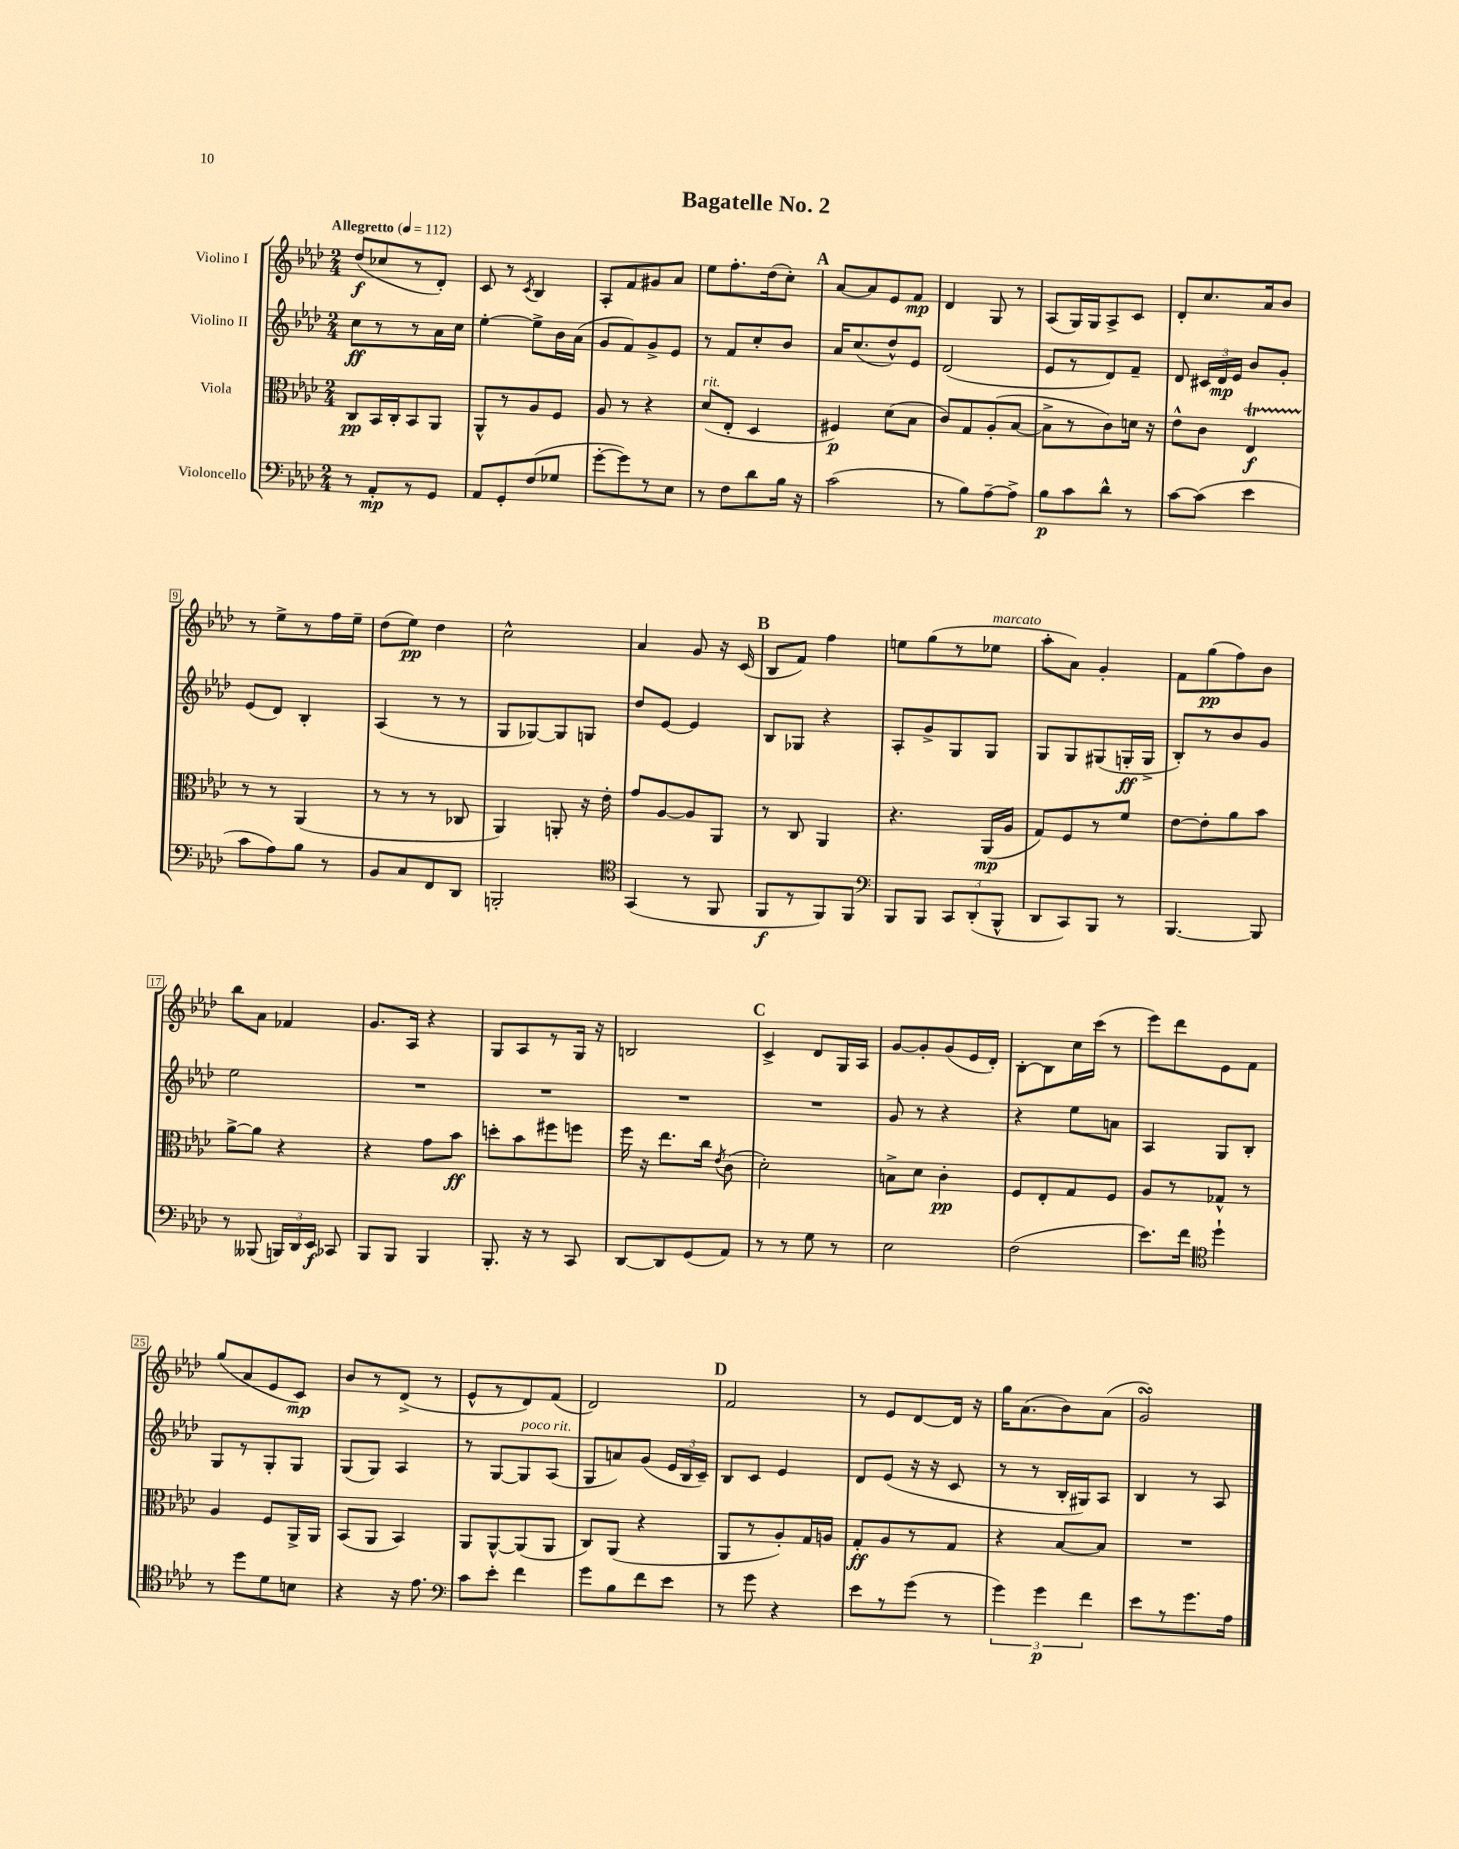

**kern	**kern	**kern	**kern
*staff4	*staff3	*staff2	*staff1
*clefF4	*clefC3	*clefG2	*clefG2
*k[b-e-a-d-]	*k[b-e-a-d-]	*k[b-e-a-d-]	*k[b-e-a-d-]
*M2/4	*M2/4	*M2/4	*M2/4
*MM112	*MM112	*MM112	*MM112
8r	8C	8cc	(8dd-
8AA-'	16BB-	8r	8cc-
.	16C'	.	.
8r	8BB-	8r	8r
8GG	8AA-	16a-	8d-')
.	.	16cc	.
=	=	=	=
8AA-	8AA-^^	[4ee-'	8c
8GG'	8r	.	8r
.	.	.	8qc
(8F	8A-	8ee-^]	4B-
8G-	8F	16b-	.
.	.	(16a-	.
=	=	=	=
[8g'	8A-	8g	8A-'
8g])	8r	8f)	8f
8r	4r	8g^	8g#
8E-	.	8e-	8a-
=	=	=	=
8r	(8d-	8r	8ee-
8F	8E-'	8f	8.ff'
8d-	4D-	8cc'	.
.	.	.	(16dd-
16B-	.	8b-	8cc')
16r	.	.	.
=	=	=	=
(2c	4F#)	16a-	[8a-
.	.	(8.cc	.
.	.	.	8a-]
.	(8d-	8dd-^^)	8e-
.	8B-	8e-	8f
=	=	=	=
8r	8c)	(2d-	4d-
8B-)	8G	.	.
[8A-~	(8A-'	.	8G
8A-^]	[8B-	.	8r
=	=	=	=
8B-	8B-^]	8e-	(8A-
8c	8r	8r	16G)
.	.	.	16G
8d-^^	8c)	8d-)	8A-^
8r	16d	8f~	8c
.	16r	.	.
=	=	=	=
[8c	8e-^^	8d-	8d-'
(8c]	8c	24c#	8.cc
.	.	24d-	.
.	.	24e-	.
4e-	4E-	8b-	.
.	.	.	16a-
.	.	8g'	8b-
=	=	=	=
8c	8r	(8e-	8r
8A-)	8r	8d-)	8ee-^
8B-	(4AA-	4B-'	8r
8r	.	.	16ff
.	.	.	16ee-~
=	=	=	=
8BB-	8r	(4A-	(8dd-
8C	8r	.	8ee-)
8FF	8r	8r	4dd-
8DD-	8C-	8r	.
=	=	=	=
2BBB'	4AA-)	8G	2cc^^
.	.	[8G-)	.
.	8AA'	8G-]	.
.	16r	8G	.
.	16e-'	.	.
=	=	=	=
*clefC4	*	*	*
(4GG	8g	8dd-	4a-
.	[8A-	[8e-	.
8r	8A-]	4e-]	8g
8FF	8AA-	.	16r
.	.	.	(16c
=	=	=	=
8FF	8r	8B-	8B-
8r	8C	8G-	8f)
8FF)	4AA-	4r	4ff
8FF	.	.	.
=	=	=	=
*clefF4	*	*	*
8BBB-	4.r	8A-'	8ee
8BBB-	.	8g^	(8gg
12CC	.	8G	8r
(12DD-'	.	.	.
.	(16AA-	8G	8ee-
12BBB-^^	.	.	.
.	16A-	.	.
=	=	=	=
8DD-	8G)	8G	8aa-'
8CC)	8F	8G	8a-)
8BBB-	8r	(8G#	4g'
8r	8f	16G'	.
.	.	16G^	.
=	=	=	=
[4.BBB-	[8e-	8B-')	8f
.	8e-']	8r	(8gg
.	8a-	8b-	8ff)
8BBB-]	8b-	8g	8b-
=	=	=	=
8r	[8a-^	2ee-	8bb-
(8BBB--	8a-]	.	8a-
24BBB)	4r	.	4f-
24DD-	.	.	.
24EE-	.	.	.
8CC-	.	.	.
=	=	=	=
8BBB-	4r	2r	8.g
8BBB-	.	.	.
.	.	.	16A-
4BBB-	8g	.	4r
.	8b-	.	.
=	=	=	=
8.BBB-'	8dd'	2r	8G
.	8b-	.	8A-
16r	.	.	.
8r	8ff#	.	8r
8CC	8ff	.	16G
.	.	.	16r
=	=	=	=
[8DD-	16ff	2r	2B
.	16r	.	.
8DD-]	8.ee-	.	.
(8GG	.	.	.
.	16cc	.	.
.	8qe-	.	.
8AA-)	(8c	.	.
=	=	=	=
8r	2d-')	2r	4c^
8r	.	.	.
8G	.	.	8d-
8r	.	.	16G
.	.	.	16A-
=	=	=	=
2E-	8B^	8g	[8g
.	8d-	8r	8g']
.	4c'	4r	(8g
.	.	.	16e-
.	.	.	16d-')
=	=	=	=
(2F	8F	4r	[8B-'
.	8E-'	.	8B-]
.	8G	8ee-	16cc
.	.	.	(16ccc
.	8F	8a	8r
=	=	=	=
8.e-)	8A-	4A-	8eee-)
.	8r	.	8ddd-
16f	.	.	.
*clefC4	*	*	*
4dd-`	8G-^^	8G	8e-
.	8r	8B-'	8f
=	=	=	=
8r	4A-	8G	(8gg
8dd-	.	8r	8a-
8d-	8F	8G'	8e-
8B	16AA-^	8G	8c)
.	16AA-	.	.
=	=	=	=
4r	(8BB-	(8G	8b-
.	8AA-	8G)	8r
16r	4BB-)	4A-	(8d-^
8.e-	.	.	.
.	.	.	8r
=	=	=	=
*clefF4	*	*	*
8c	8AA-	8r	8e-^^
8e-'	[8AA-^^	[8G	8r
4f	(8AA-]	8G]	8d-)
.	8AA-	(8A-	(8f
=	=	=	=
8g	8C)	8G	2d-)
8B-	(8AA-	8a)	.
8f	4r	(8g	.
8e-	.	24e-	.
.	.	24B-	.
.	.	24c~)	.
=	=	=	=
8r	8AA-	8B-	2f
8g	8r	8c	.
4r	8A-')	4e-	.
.	16G	.	.
.	16A	.	.
=	=	=	=
8e-	8G'	8d-	8r
8r	8A-	(8e-	8e-
(8g	8r	16r	[8d-
.	.	16r	.
8r	8G	8c	16d-]
.	.	.	16r
=	=	=	=
6g)	4r	8r	16gg
.	.	.	(8.a-
.	.	8r	.
6g	.	.	.
.	[8B-	16B-'	8b-)
.	.	16G#)	.
6f	.	.	.
.	8B-]	8A-	(8a-
=	=	=	=
8e-	2r	4B-	2g)
8r	.	.	.
8.g	.	8r	.
.	.	8A-	.
16A-	.	.	.
==	==	==	==
*-	*-	*-	*-
